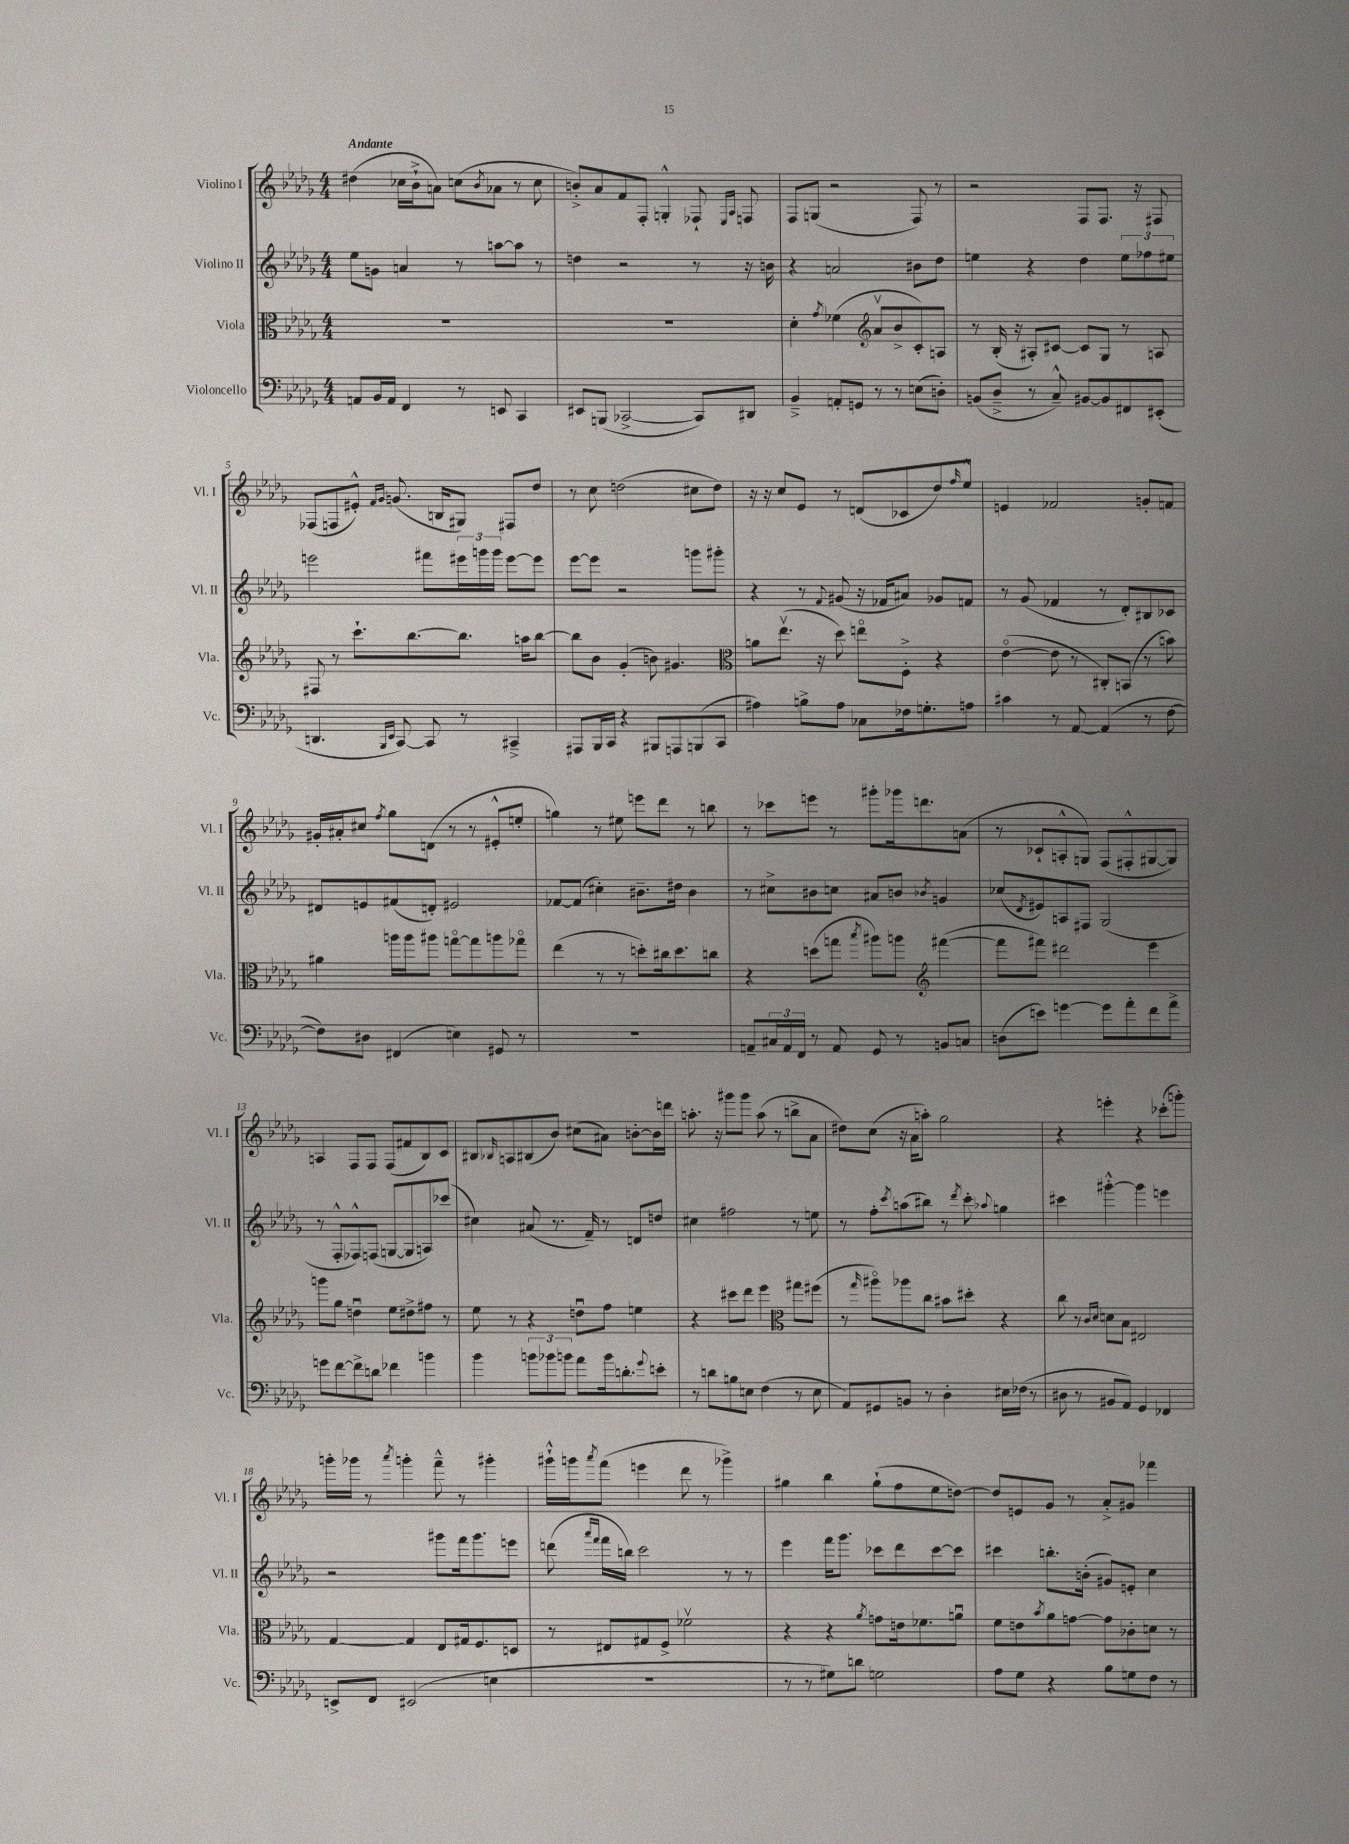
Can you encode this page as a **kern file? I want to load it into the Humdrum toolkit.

**kern	**kern	**kern	**kern
*staff4	*staff3	*staff2	*staff1
*clefF4	*clefC3	*clefG2	*clefG2
*k[b-e-a-d-g-]	*k[b-e-a-d-g-]	*k[b-e-a-d-g-]	*k[b-e-a-d-g-]
*M4/4	*M4/4	*M4/4	*M4/4
8AA	1r	8ee-	(4dd#
16BB-	.	8g	.
16AA	.	.	.
4FF	.	4a	16cc-
.	.	.	16b-`^
.	.	.	8a)
8r	.	8r	(8cc
.	.	.	8qb-
8EE	.	[8aa	8a-
4CC	.	8aa]	8r
.	.	8r	8cc
=	=	=	=
8EE#	1r	4dd	8b'^)
(8BBB	.	.	8a-
[2CC-^	.	2r	8f
.	.	.	8F'
.	.	.	4G'^^
8CC-])	.	8r	8F-`
.	.	.	16qqE-
.	.	.	16qqA-
8DD#	.	16r	8F
.	.	16b	.
=	=	=	=
4BB-~^	4d-'	4r	8F
.	.	.	(8G
.	8qg-	.	.
8AA'	(4f-	2a	2r
8GG	.	.	.
*	*clefG2	*	*
8r	8a-v	.	.
8r	8b-^	.	.
(8E	8c')	8b#	8F)
8D')	8A	8dd-	8r
=	=	=	=
(8BB	8r	4ee	2r
8D-~^	(16B-'	.	.
.	16r	.	.
8r	8A#')	4r	.
8C~^^)	[8c#	.	.
[8BB#	8c#]	4dd-	8F
8BB#]	8G-	.	8.F
8FF#	8r	12ee	.
.	.	.	16r
.	.	12ff-	.
(8EE#'	8A	.	8F#
.	.	12ee#	.
=	=	=	=
4.DD	8F#	2eee	(8F-
.	8r	.	8F
.	8.ccc`	.	8e#'^^)
16qqBBB-	.	.	16qqf
16qqEE-	.	.	16qqg-
[8CC)	.	.	(8.g
.	[8.bb-	.	.
8CC]	.	8fff#	.
.	.	.	16B
8r	8.bb-]	24eee#	8G#)
.	.	24ggg	.
.	.	24ggg	.
4CC#~^	.	[8eee#	8F#
.	16aa	.	.
.	[8bb-	8eee#]	8dd-
=	=	=	=
8AAA#	8bb-]	[8eee-	8r
16BBB-	8b-	8eee-]	8cc
16CC	.	.	.
4r	(4g-'	2r	(2dd
8BBB#	8b)	.	.
8AAA	4.g#	.	.
(8BBB	.	8ggg	8cc#
8CC	.	8ggg#'	8dd)
=	=	=	=
*	*clefC3	*	*
4A#)	8a	4r	16r
.	.	.	16r
.	(8.ee-v	.	8cc
8B^	.	8r	8e-
.	16r	.	.
.	.	8qqf	.
8A#	8dd-)	(8g#	8r
8C-	8eeo	16r	(8d
.	.	16f-	.
16F-	8F'^	8a#)	8c-
8.G'	.	.	.
.	4r	8g-	8dd-)
.	.	.	16qqff
8A	.	8f	8ee-^^
=	=	=	=
4c#	([4e-o	8r	4e
.	.	(8g-	.
8r	8e-]	4f-	2f-
[8AA-	8r	.	.
(4AA-]	8C#')	8r	.
.	(8BB	8d-')	.
8r	8r	8B#	8g'
[8F	8b)	8c-	8f
=	=	=	=
8F])	4a#	8d#	16g#'
.	.	.	16a#'
8D#	.	8e	8cc#
.	.	.	8qff
(4FF#	16aa	(8f#	8gg-
.	16aa	.	.
.	8aa#	8d')	(8d
4E)	[8ggo	2e#	8r
.	8gg]	.	8r
8GG#	8aa	.	8e#'^^
8r	8gg-o	.	8ee'
=	=	=	=
1r	(4ee-	[8f-	4gg)
.	.	(8f-]	.
.	8r	4cc#')	8r
.	8r	.	8ee#
.	8dd')	8.b#~	8eee
.	16cc#	.	8ddd-
.	8.dd	16dd#	.
.	.	4b#	8r
.	8cc	.	8bb
=	=	=	=
8AA~	4r	8r	8r
24C#	.	8cc#^	8ccc-
24AA	.	.	.
24FF	.	.	.
8r	(8dd	8b#	8eee
8AA	8gg	8cc	8r
.	8qbb-	.	.
8GG-	8aa#)	8a#	8ggg#'
8r	8aa	8b	16ggg-
.	.	.	8.ddd
*	*clefG2	*	*
.	.	8qb-	.
8BB	([4fff#	4g	.
8C	.	.	(8a
=	=	=	=
(8D	8fff#]	(8cc-	8r
.	.	8qd-	.
8e)	8fff#)	8e#)	8c-`
[4g	2ddd#	8A	8A'^^
.	.	8F#	8G)
8g]	.	(2G-	(8F
8a-'	.	.	8F#'^^
8f	4eee-	.	[8G#
8a-^	.	.	8G#])
=	=	=	=
8g	8ggg	8r	4A
[8f	8gg-	8F'^^	.
8f^]	4ddu	8F-^^)	8F
8d	.	(8F	8F
4f-	8ee-	[8G	(8F
.	8dd#^	8G]	8f#
4b	8ff#	8A)	8B-)
.	8r	(8ccc-	8c
=	=	=	=
4b-	8ee-	4cc#)	8B#
.	.	.	16qqB-
.	8r	.	8A
12b	4r	(8a#	(8B#
12b-	.	.	.
.	.	8.r	8b-)
12b	.	.	.
8a-	8ddu	.	(8cc#
.	.	16f~)	.
16b	8ff	8r	8a#)
8.d'	.	.	.
.	4ee	8d	[8b'
8qqg-	.	.	.
8e'	.	8dd	16b]
.	.	.	16ddd
=	=	=	=
8r	4r	4cc#	8.aa'
8d	.	.	.
.	.	.	16r
8B	8ccc#	2ff#	8ggg#
8E	8ddd-	.	8ggg#
(4F	4eee-	.	(8aa
.	.	.	8r
*	*clefC3	*	*
8r	8gg#	8r	8bb^
8E	(8ff#	8ee	8a-
=	=	=	=
8AA-)	8r	8r	8dd#)
.	16qqgg-	.	.
8GG#	8aa#o)	8ff'	(8cc
.	.	8qccc	.
8BB	8aa-	(8aa	16r
.	.	.	16a-
8r	8cc	8bb#)	8aa')
4D-'	8b#	8r	2gg-
.	.	8qddd-	.
.	8dd#'	8ccc'	.
.	.	8qqaa-	.
16E#	4r	4gg	.
(16F-	.	.	.
8r	.	.	.
=	=	=	=
8D#	8cc	4ccc#	4r
8r	8r	.	.
.	16qqc	.	.
.	16qqd-	.	.
8BB#	8d	[4ggg#'^^	4eee'
8AA-)	8B-	.	.
4GG-	2E#	4ggg#]	4r
4FF-	.	4eee	(8ccc-'
.	.	.	8ggg')
=	=	=	=
8EE^	[4G-	2r	16ggg'
.	.	.	16ggg-
8FF	.	.	8r
.	.	.	8qaaa-
(2EE#	4G-]	.	4ggg'
.	8E-	8ggg#	8fff~^^
.	16G#	16fff	8r
.	8.F	8.ggg#	.
4E	.	.	4ggg#'
.	8D	8eee	.
=	=	=	=
1r	8r	(8ddd	16ggg#`^^
.	.	.	16ggg
.	.	16qqaaa-	.
.	.	16qqfff	8qaaa-
.	8E#	16fff	(8fff
.	.	16bb)	.
.	8G#	2ccc	4eee
.	8F^	.	.
.	2f-v	.	8ddd-
.	.	.	8r
.	.	8r	4ggg-^)
.	.	8r	.
=	=	=	=
8r	4r	4eee-	4gg#
8r	.	.	.
8G#)	4r	16fff	4bb-
.	.	8.ggg-	.
8d	.	.	.
.	8qa-	.	.
2G	8g	8ccc-	(8gg#`
.	16e	8ddd-	8ff
.	8.f-	.	.
.	.	[8ccc-	8ee-
.	8au	8ccc-]	[8dd)
=	=	=	=
8A-	8f	4ccc#	8dd]
8G-	8e	.	8e
.	8qb-	.	.
4r	8a-	8.bb'	8g-
.	[8g	.	8r
.	.	(16b'	.
8B-	8g]	8g#)	8a-'^
8G	8c-'	8e'	8g#
8F	8d	4cc	4fff-
8r	8r	.	.
==	==	==	==
*-	*-	*-	*-
